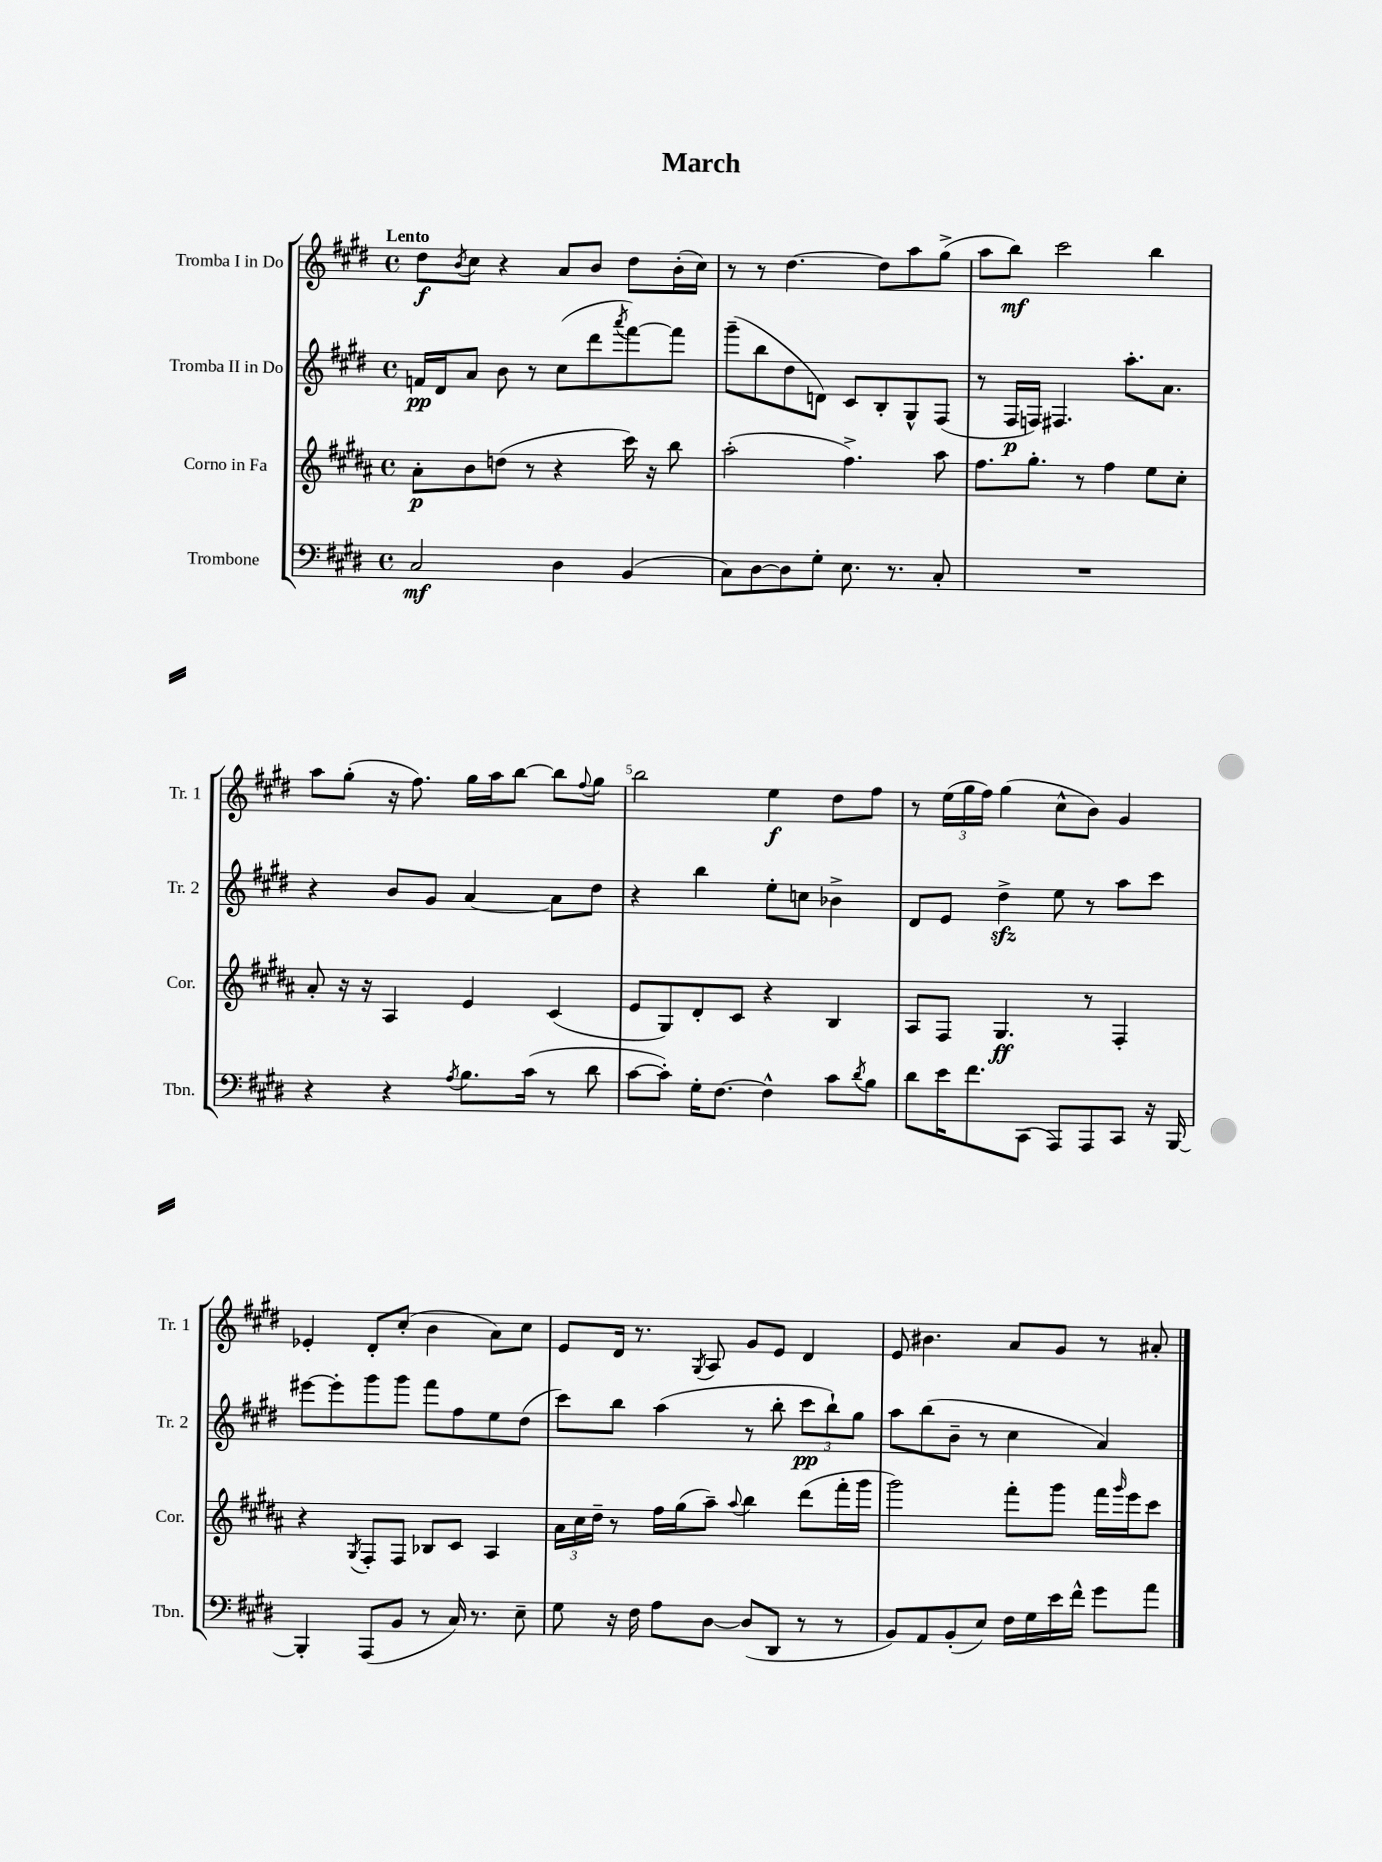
\header { title = "March" }
<<
\new StaffGroup <<
\new Staff = "s0" \with { instrumentName = "Tromba I in Do" shortInstrumentName = "Tr. 1" } {
    \clef treble \key e \major \defaultTimeSignature \time 4/4 \tempo "Lento"
    dis''8\f \acciaccatura { b'8 } cis''8 r4 a'8 b'8 dis''8 b'16-.( cis''16) |
    r8 r8 dis''4.~ dis''8 a''8 gis''8->( |
    a''8 b''8\mf) cis'''2 b''4 |
    a''8 gis''8-.( r16 fis''8.) gis''16 a''16 b''8~ b''8 \appoggiatura { fis''8 } gis''8 |
    b''2 e''4\f dis''8 fis''8 |
    r8 \tuplet 3/2 { e''16( gis''16 fis''16) } gis''4( cis''8-^ b'8) gis'4 |
    ees'4-. dis'8-. cis''8-.( b'4 a'8) cis''8 |
    e'8 dis'16 r8. \acciaccatura { gis8 } a8 gis'8 e'8 dis'4 |
    e'8 bis'4. a'8 gis'8 r8 ais'8-. \bar "|." |
}
\new Staff = "s1" \with { instrumentName = "Tromba II in Do" shortInstrumentName = "Tr. 2" } {
    \clef treble \key e \major \defaultTimeSignature \time 4/4
    f'16\pp dis'16 a'8 b'8 r8 cis''8( dis'''8 \acciaccatura { a'''8 } fis'''8~) fis'''8 |
    gis'''8--( b''8 dis''8 d'8) cis'8 b8-. gis8-^ fis8( |
    r8 fis16\p f16) fis4. a''8.-. a'8. |
    r4 b'8 gis'8 a'4~ a'8 dis''8 |
    r4 b''4 e''8-. c''8 bes'4-> |
    dis'8 e'8 dis''4->\sfz e''8 r8 a''8 cis'''8 |
    eis'''8~ eis'''8-. gis'''8 gis'''8 fis'''8 fis''8 e''8 dis''8( |
    cis'''8) b''8 a''4( r8 b''8-. \tuplet 3/2 { cis'''8\pp b''8-!) gis''8 } |
    a''8 b''8( b'8-- r8 cis''4 a'4) \bar "|." |
}
\new Staff = "s2" \with { instrumentName = "Corno in Fa" shortInstrumentName = "Cor." } {
    \clef treble \key b \major \defaultTimeSignature \time 4/4
    ais'8-.\p b'8 d''8( r8 r4 cis'''16) r16 b''8 |
    ais''2-.( fis''4.->) ais''8 |
    fis''8. gis''8.-. r8 fis''4 e''8 cis''8-. |
    ais'8-. r16 r16 ais4 e'4 cis'4( |
    e'8 gis8) dis'8-. cis'8 r4 b4 |
    ais8 fis8 gis4.\ff r8 fis4-. |
    r4 \acciaccatura { gis8 } fis8-. fis8 bes8 cis'8 ais4 |
    \tuplet 3/2 { ais'16 cis''16 dis''16-- } r8 fis''16 gis''16( ais''8--) \appoggiatura { ais''8 } b''4 dis'''8( fis'''16-. gis'''16 |
    gis'''2) fis'''8-. gis'''8 fis'''16 \grace { gis'''16 } e'''16 cis'''8 \bar "|." |
}
\new Staff = "s3" \with { instrumentName = "Trombone" shortInstrumentName = "Tbn." } {
    \clef bass \key e \major \defaultTimeSignature \time 4/4
    cis2\mf dis4 b,4( |
    cis8) dis8~ dis8 gis8-. e8. r8. cis8-. |
    R1 |
    r4 r4 \acciaccatura { a8 } b8. cis'16( r8 dis'8 |
    cis'8~ cis'8-.) gis16-. fis8.~ fis4-^ cis'8 \acciaccatura { dis'8 } b8 |
    dis'8 e'16 fis'8. cis,8( a,,8) a,,8 cis,8 r16 b,,16~ |
    b,,4-. a,,8( b,8 r8 cis16) r8. e8-- |
    gis8 r16 fis16 a8 dis8~ dis8( dis,8 r8 r8 |
    b,8) a,8 b,8-.( e8) fis16 gis16 e'16 fis'16-^ gis'8 a'8 \bar "|." |
}
>>
>>
\layout { \context { \Score \override BarNumber.break-visibility = ##(#f #t #t) barNumberVisibility = #(every-nth-bar-number-visible 5) } }
